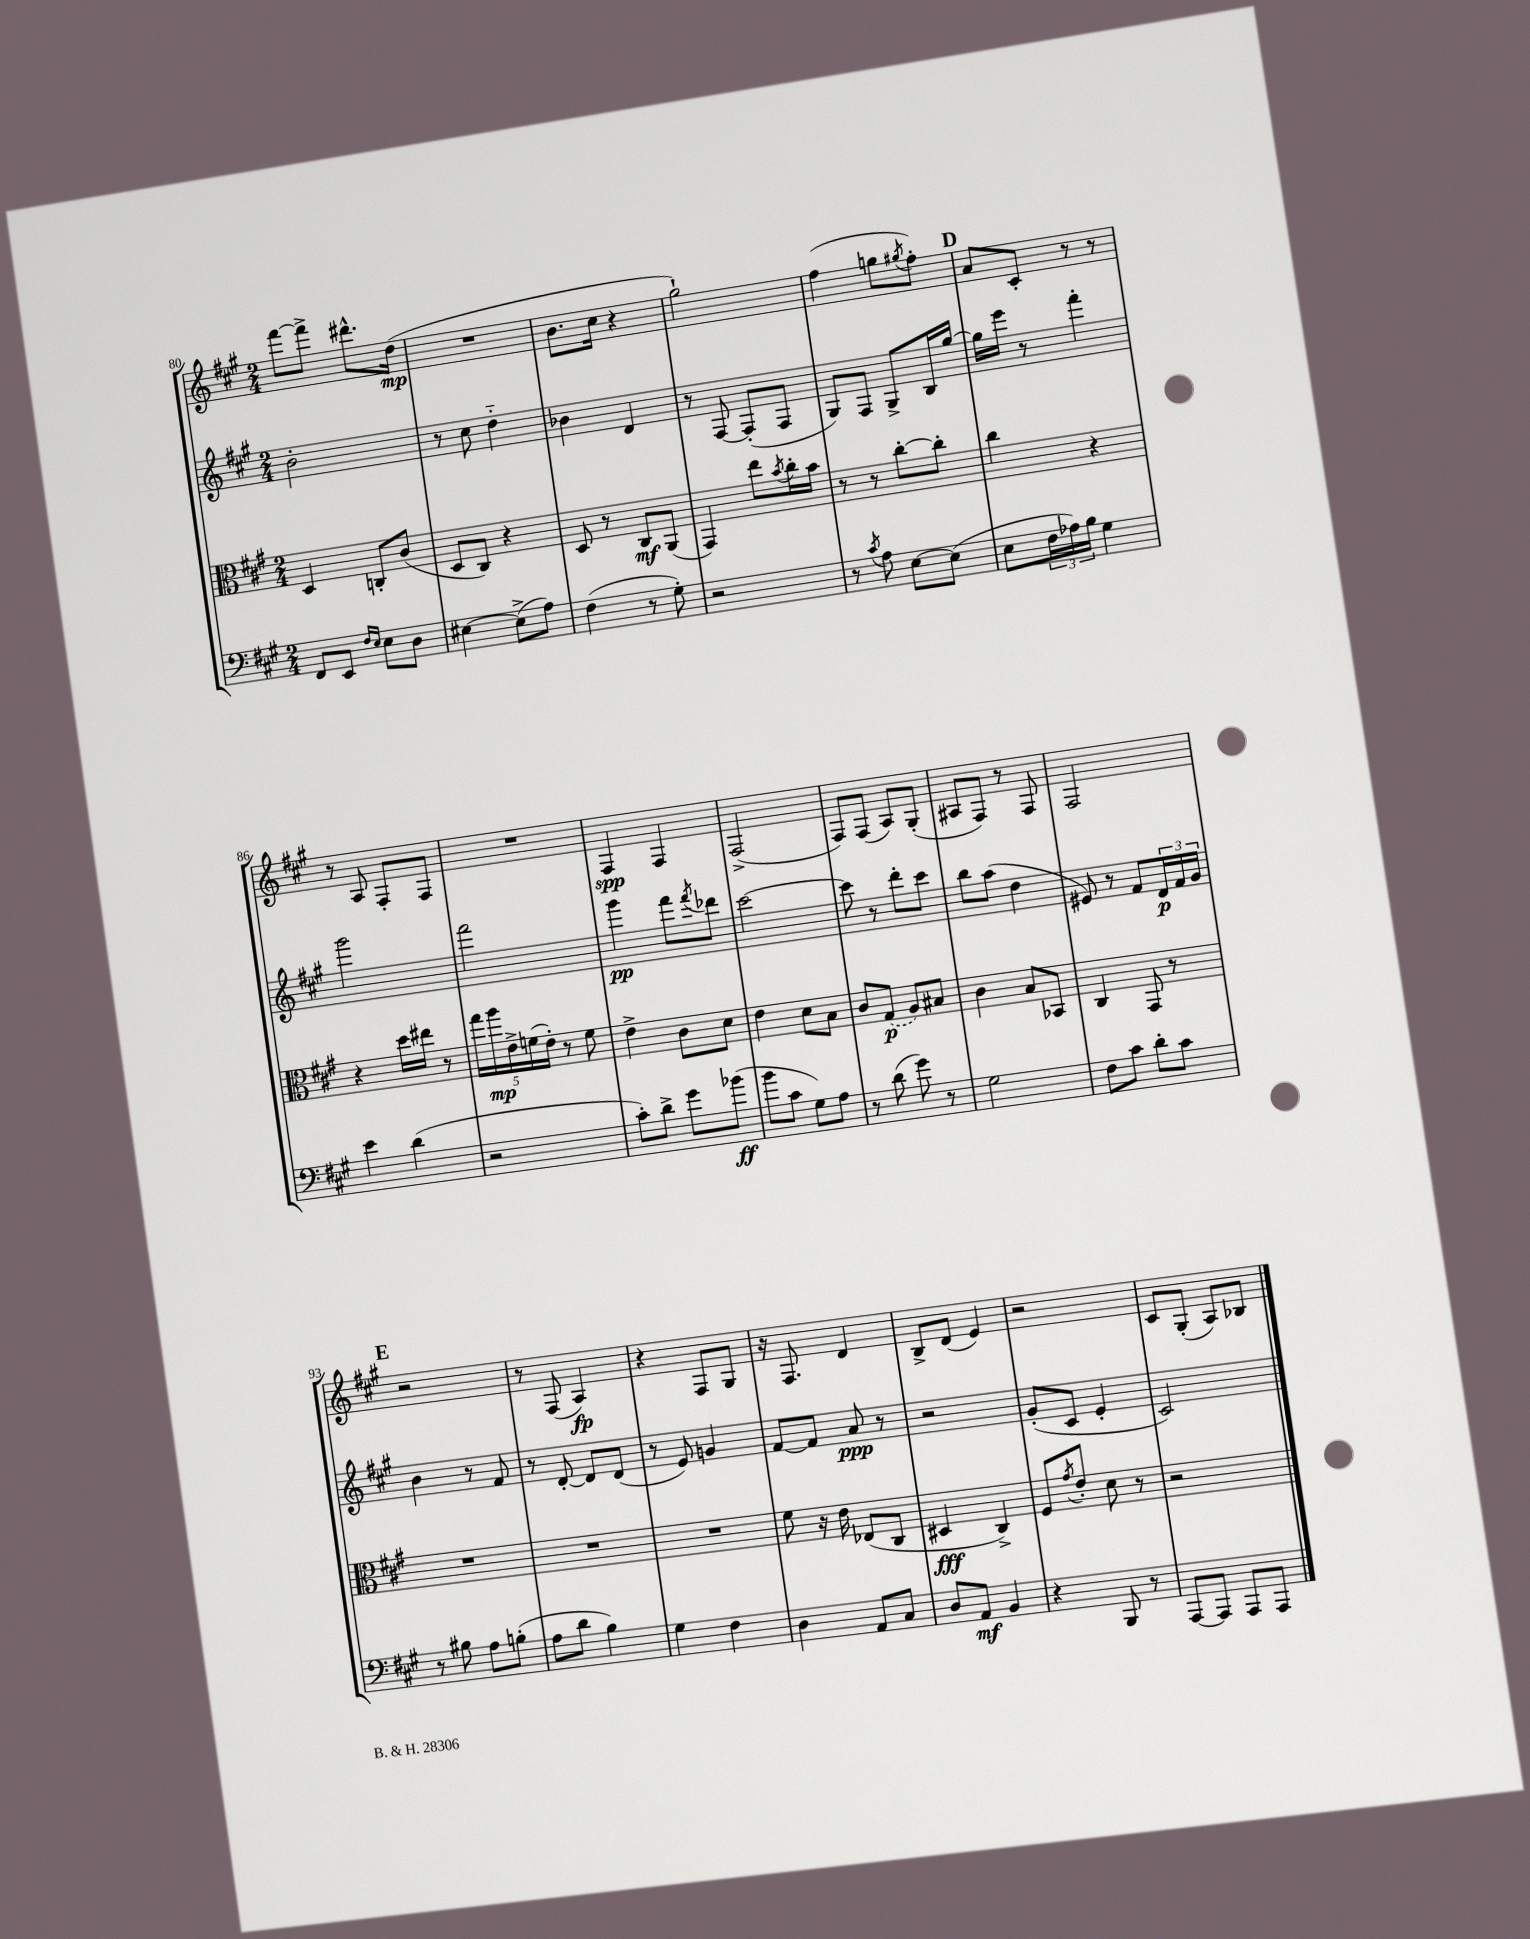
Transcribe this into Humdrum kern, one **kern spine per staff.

**kern	**kern	**kern	**kern
*staff4	*staff3	*staff2	*staff1
*clefF4	*clefC3	*clefG2	*clefG2
*k[f#c#g#]	*k[f#c#g#]	*k[f#c#g#]	*k[f#c#g#]
*M2/4	*M2/4	*M2/4	*M2/4
8FF#	4D	2b'	[8fff#
8EE	.	.	8fff#^]
16qqF#	.	.	.
16qqE	.	.	.
8E	8C'	.	8.ddd#^^
8D	(8c#	.	.
.	.	.	(16dd
=	=	=	=
[4E#	8D	8r	2r
.	8C#)	8cc#	.
(8E#^]	4r	4dd'~	.
8A)	.	.	.
=	=	=	=
(4F#	8D	4b-	8.b
.	8r	.	.
.	.	.	16cc#
8r	8C#	4d	4r
8G#')	(8AA	.	.
=	=	=	=
2r	4GG#)	8r	2gg#`)
.	.	[8F#	.
.	8ee	(8F#']	.
.	8qb	.	.
.	16cc#'	8F#	.
.	16b	.	.
=	=	=	=
8r	8r	8G#)	(4ff#
8qc#	.	.	.
8A	8r	8F#	.
[8E	[8cc#'	8G#^	8gg
.	.	.	8qgg#
(8E]	8cc#']	16B	8ff#')
.	.	[16gg#	.
=	=	=	=
8E	4cc#	16gg#]	8a
.	.	16eee	.
24F#	.	8r	8c#'
24A-)	.	.	.
24B	.	.	.
4G#	4r	4fff#'	8r
.	.	.	8r
=	=	=	=
4e	4r	2ggg#	8r
.	.	.	8A
(4d	16dd	.	8F#'
.	16ee#	.	.
.	8r	.	8F#
=	=	=	=
2r	20gg#	2fff#	2r
.	20aa	.	.
.	20e^	.	.
.	(20f	.	.
.	20e')	.	.
.	8r	.	.
.	8f	.	.
=	=	=	=
8c#')	4e^	4ggg#	4F#
8d^	.	.	.
8g#	8c#	8fff#	4F#
.	.	8qfff#	.
(8b-	8d	8ddd-	.
=	=	=	=
8b	4e	[2ccc#	(2F#^
8c#	.	.	.
8G#)	8d	.	.
8A	8B	.	.
=	=	=	=
8r	8c#	8ccc#]	8F#)
(8d	(8G#	8r	(8F#
8g#)	8A)	8ddd'	8A)
8r	8B#	8ccc#	(8G#'
=	=	=	=
2G#	4c#	8bb	8A#
.	.	(8aa	8F#)
.	8B	4dd	8r
.	8BB-	.	8F#
=	=	=	=
8F#	4C#	8e#)	2F#
8c#	.	8r	.
8d'	8GG#	8f#	.
8c#	8r	24d	.
.	.	24f#	.
.	.	24g#	.
=	=	=	=
8r	2r	4b	2r
8B#	.	.	.
8A	.	8r	.
(8B'	.	8f#	.
=	=	=	=
8A	2r	8r	8r
8d	.	[8d'	(8F#
4B)	.	8d]	4A)
.	.	(8d	.
=	=	=	=
4G#	2r	8r	4r
.	.	8e)	.
4F#	.	4g	8F#
.	.	.	8G#
=	=	=	=
4D	8f#	[8f#	16r
.	.	.	8.F#
.	16r	8f#]	.
.	16e	.	.
8AA	(8E-	8a	4d
8C#	8C#	8r	.
=	=	=	=
8D	4D#	2r	8B^
8AA	.	.	(8d
4BB	4C#^)	.	4e)
=	=	=	=
4r	8F#	(8g#'	2r
.	8qg#	.	.
.	8e'	8c#	.
8BBB	8d	4e'	.
8r	8r	.	.
=	=	=	=
[8AAA	2r	2c#)	8c#
8AAA]	.	.	(8G#'
8AAA	.	.	8A)
8AAA	.	.	8B-
==	==	==	==
*-	*-	*-	*-
